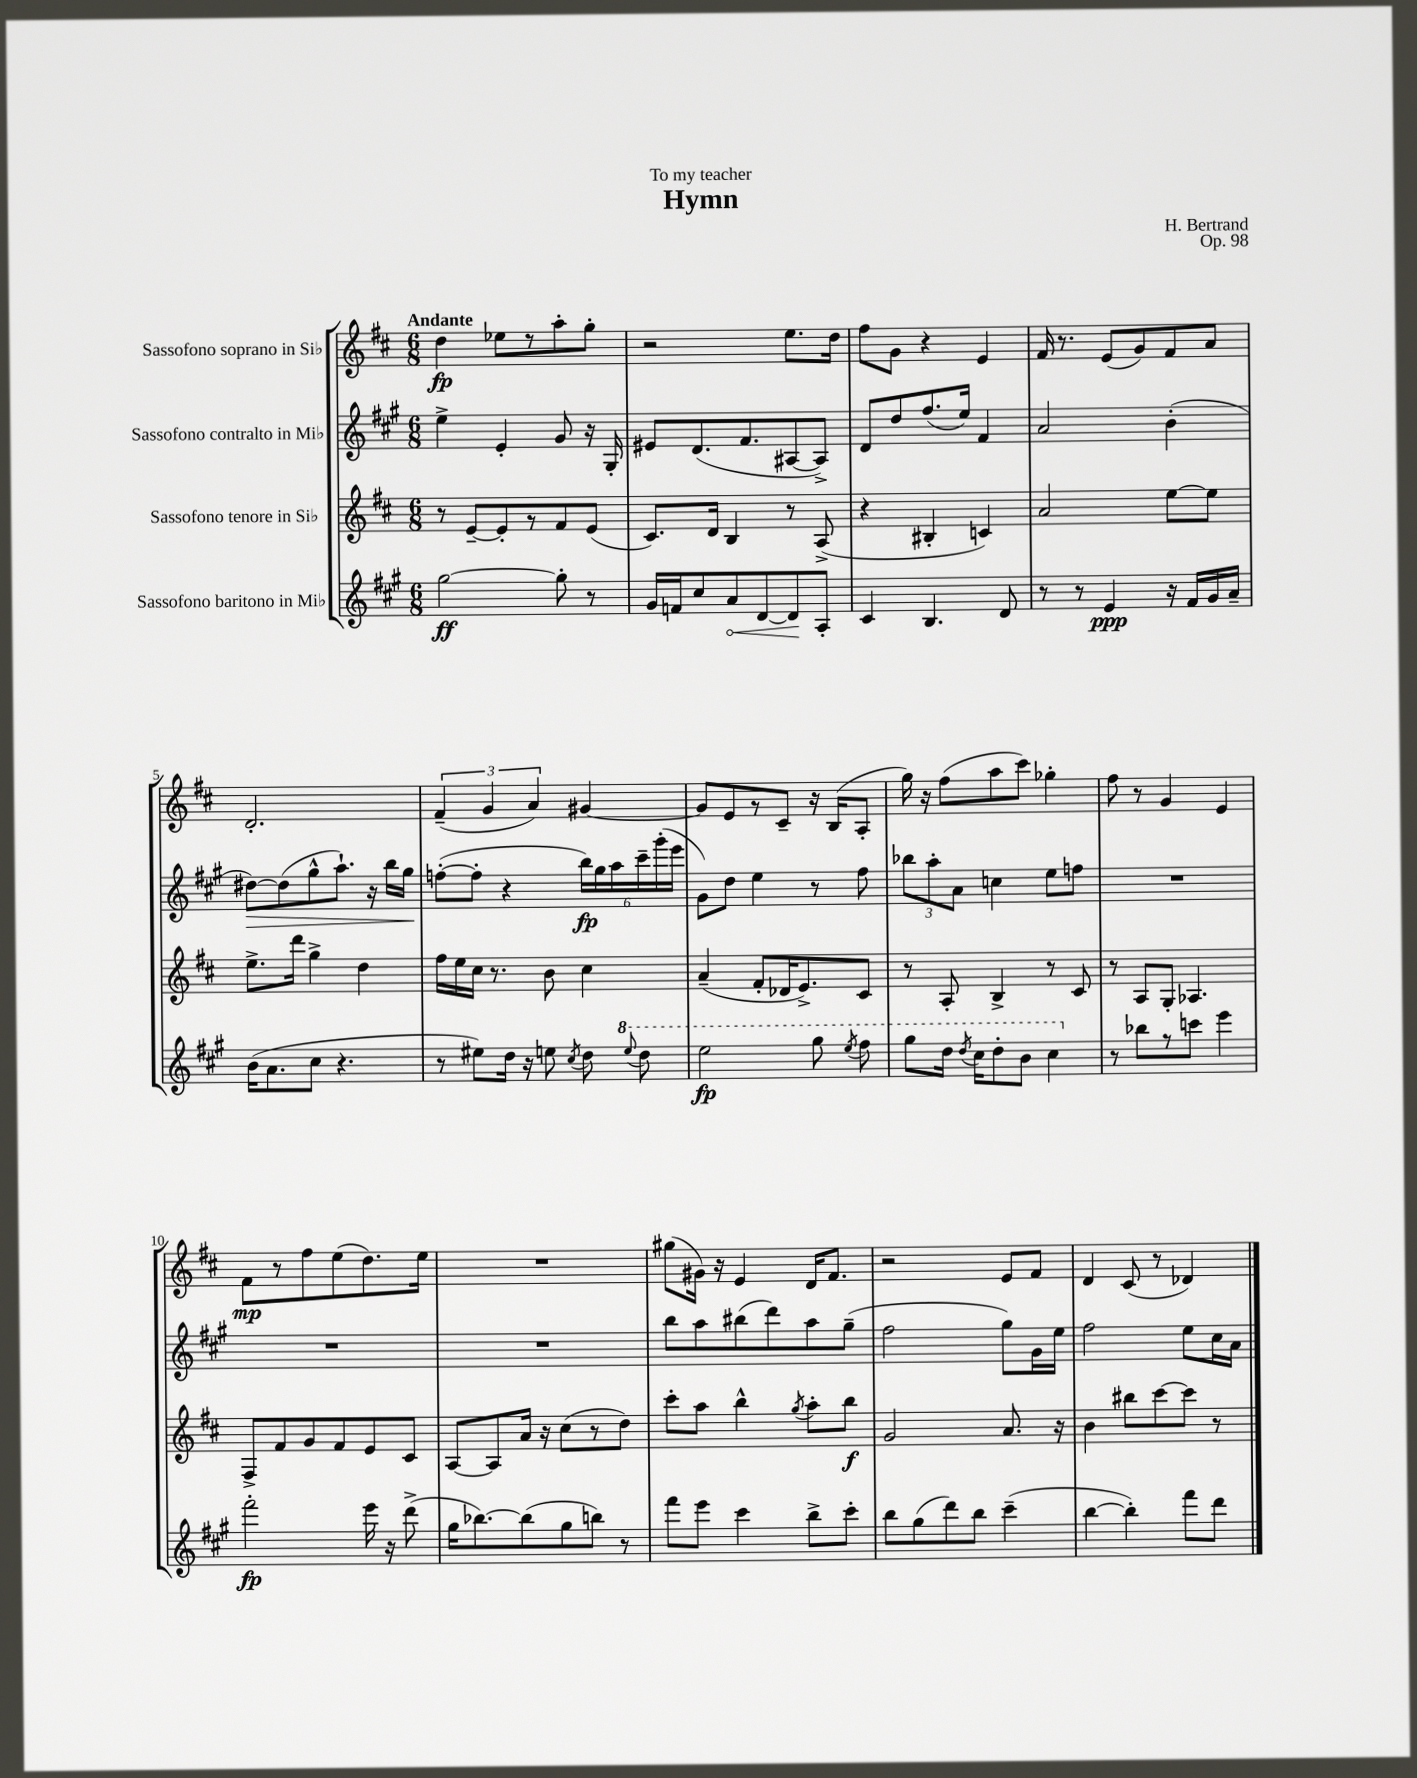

**kern	**kern	**kern	**kern
*staff4	*staff3	*staff2	*staff1
*clefG2	*clefG2	*clefG2	*clefG2
*k[f#c#g#]	*k[f#c#]	*k[f#c#g#]	*k[f#c#]
*M6/8	*M6/8	*M6/8	*M6/8
[2gg#	8r	4ee^	4dd
.	[8e~	.	.
.	8e']	4e'	8ee-
.	8r	.	8r
8gg#']	8f#	8g#	8aa'
8r	(8e	16r	8gg'
.	.	16G#'	.
=	=	=	=
16g#	8.c#)	8e#	2r
16f	.	.	.
8cc#	.	(8.d	.
.	16d	.	.
8a	4B	.	.
.	.	8.f#	.
[8d	.	.	.
8d]	8r	[8A#	8.ee
8A'	(8A^	8A#^])	.
.	.	.	16dd
=	=	=	=
4c#	4r	8d	8ff#
.	.	8dd	8g
4.B	4B#'	(8.ff#	4r
.	.	16ee)	.
.	4c)	4f#	4e
8d	.	.	.
=	=	=	=
8r	2a	2a	16f#
.	.	.	8.r
8r	.	.	.
4e	.	.	(8e
.	.	.	8g)
16r	[8ee	(4b'	8f#
16f#	.	.	.
16g#	8ee]	.	8a
16a~	.	.	.
=	=	=	=
(16b	8.ee^	[8dd#)	2.d'
8.a	.	.	.
.	.	(8dd#]	.
.	16ddd	.	.
8cc#	4gg^	8gg#^^	.
4.r	.	8.aa`)	.
.	4dd	.	.
.	.	16r	.
.	.	16bb	.
.	.	16gg#	.
=	=	=	=
8r	16ff#	([8ff'	(6f#~
.	16ee	.	.
8ee#)	16cc#	8ff']	.
.	.	.	6g
.	8.r	.	.
16dd	.	4r	.
16r	.	.	.
.	.	.	6a)
8ee	8b	.	.
8qcc#	.	.	.
8dd	4cc#	24bb)	[4g#
.	.	24gg#	.
.	.	24aa	.
8qqeee	.	.	.
8ddd	.	24ccc#~	.
.	.	(24ggg#'	.
.	.	24eee	.
=	=	=	=
2eee	(4a~	8g#)	8g#]
.	.	8dd	8e
.	8f#'	4ee	8r
.	16d-	.	8c#~
.	8.e^)	.	.
8ggg#	.	8r	16r
.	.	.	(16B
8qeee	.	.	.
8fff#	8c#	8ff#	8A'
=	=	=	=
8ggg#	8r	12bb-	16gg)
.	.	.	16r
.	.	12aa'	.
16ddd	8A'	.	(8ff#
.	.	12a	.
8qddd	.	.	.
16ccc#	.	.	.
8ddd'	4B^	4cc	8aa
8bb	.	.	8ccc#)
4ccc#	8r	8ee	4gg-'
.	8c#	8ff	.
=	=	=	=
8r	8r	2.r	8ff#
8bb-	8A	.	8r
8r	8G'	.	4g
8ccc	4.A-	.	.
4eee	.	.	4e
=	=	=	=
2fff#'	8F#^	2.r	8f#
.	8f#	.	8r
.	8g	.	8ff#
.	8f#	.	(8ee
16eee	8e	.	8.dd)
16r	.	.	.
(8ddd^	8c#	.	.
.	.	.	16ee
=	=	=	=
16gg#	[8A	2.r	2.r
[8.bb-)	.	.	.
.	8A]	.	.
(8bb-]	16a	.	.
.	16r	.	.
8gg#	(8cc#	.	.
8bb)	8r	.	.
8r	8dd)	.	.
=	=	=	=
8fff#	8ccc#'	8bb	(8gg#
8eee	8aa	8aa	16g#)
.	.	.	16r
4ccc#	4bb^^	(8bb#	4e
.	.	8ddd)	.
.	8qgg	.	.
8bb^	8aa'	8aa	16d
.	.	.	8.f#
8ccc#'	8bb	(8gg#~	.
=	=	=	=
8bb	2g	2ff#	2r
(8gg#	.	.	.
8ddd)	.	.	.
8bb	.	.	.
(4ccc#~	8.a	8gg#)	8e
.	.	16g#	8f#
.	16r	16ee	.
=	=	=	=
[4bb	4b	2ff#	4d
4bb'])	8bb#	.	(8c#
.	[8ccc#	.	8r
8fff#	8ccc#]	8ee	4d-)
8ddd	8r	16cc#	.
.	.	16a	.
==	==	==	==
*-	*-	*-	*-
